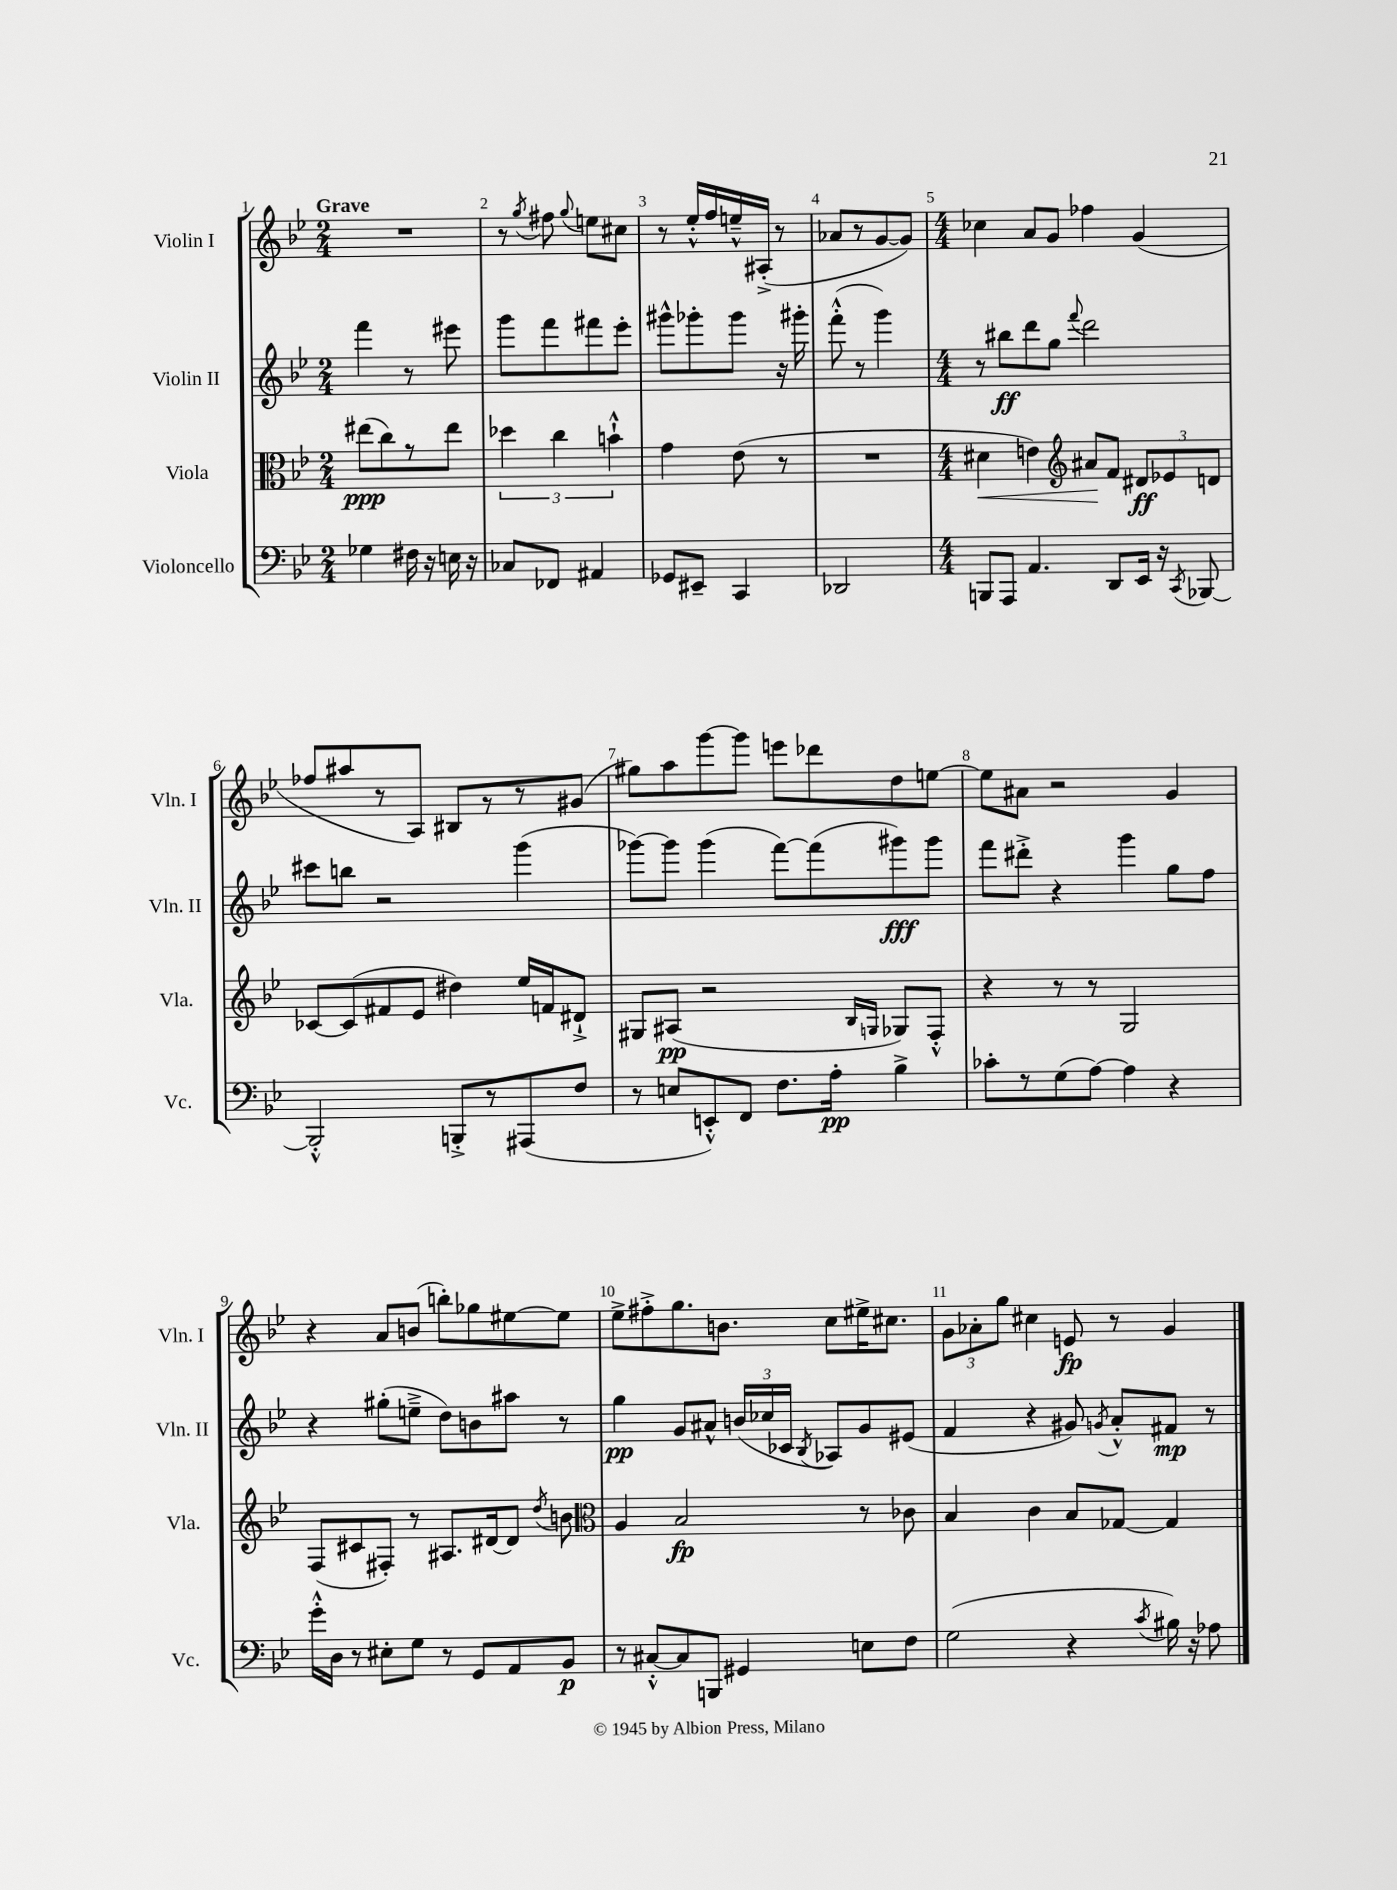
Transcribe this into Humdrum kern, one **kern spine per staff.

**kern	**dynam	**kern	**dynam	**kern	**dynam	**kern	**dynam
*part4	*part4	*part3	*part3	*part2	*part2	*part1	*part1
*staff4	*staff4	*staff3	*staff3	*staff2	*staff2	*staff1	*staff1
*I"Violoncello	*	*I"Viola	*	*I"Violin II	*	*I"Violin I	*
*I'Vc.	*	*I'Vla.	*	*I'Vln. II	*	*I'Vln. I	*
*clefF4	*	*clefC3	*	*clefG2	*	*clefG2	*
*k[b-e-]	*	*k[b-e-]	*	*k[b-e-]	*	*k[b-e-]	*
*M2/4	*	*M2/4	*	*M2/4	*	*M2/4	*
=1	=1	=1	=1	=1	=1	=1	=1
!	!	!	!	!	!	!LO:TX:a:B:t=Grave	!
4G-X\	.	(8ee#X\L	ppp	4fff\	.	2r	.
.	.	8cc\)	.	.	.	.	.
16F#X\	.	8r	.	8r	.	.	.
16r	.	.	.	.	.	.	.
16En\	.	8ee#\J	.	8eee#X\	.	.	.
16r	.	.	.	.	.	.	.
=2	=2	=2	=2	=2	=2	=2	=2
8C-X/L	.	6dd-X\	.	8ggg\L	.	8r	.
.	.	.	.	.	.	8qgg/	.
8FF-X/J	.	.	.	8fff\	.	8ff#X\	.
.	.	6cc\	.	.	.	.	.
.	.	.	.	.	.	8qqgg/	.
4AA#X/	.	.	.	8fff#X\	.	8een\L	.
.	.	6bn`^^\	.	.	.	.	.
.	.	.	.	8eee-'\J	.	8cc#X\J	.
=3	=3	=3	=3	=3	=3	=3	=3
8GG-X/L	.	4g\	.	8ggg#X^^\L	.	8r	.
8EE#X~/J	.	.	.	8ggg-X'\	.	16ee-'^^/LL	.
.	.	.	.	.	.	16ff/	.
4CC/	.	(8e-\	.	8ggg-\J	.	16een~^^/	.
.	.	.	.	.	.	(16A#X'^/JJ	.
.	.	8r	.	16r	.	8r	.
.	.	.	.	16ggg#X'\	.	.	.
=4	=4	=4	=4	=4	=4	=4	=4
2DD-X/	.	2r	.	(8fff'^^\	.	8a-X/L	.
.	.	.	.	8r	.	8r	.
.	.	.	.	4ggg\)	.	[8g/	.
.	.	.	.	.	.	8g/J])	.
=5	=5	=5	=5	=5	=5	=5	=5
*M4/4	*	*M4/4	*	*M4/4	*	*M4/4	*
!	!	!	!LO:HP:b	!	!	!	!
8BBBn/L	.	4d#X\	<	8r	.	4cc-X\	.
8AAA/J	.	.	.	8bb#X\L	ff	.	.
4.AA/	.	4en\)	.	8ddd\	.	8a/L	.
.	.	.	.	8gg\J	.	8g/J	.
*	*	*clefG2	*	*	*	*	*
.	.	.	.	8qqfff/	.	.	.
.	.	8a#X/L	.	2ddd\	.	4ff-X\	.
8DD/L	.	8f/J	[	.	.	.	.
16EE-/Jk	.	12d#X/L	ff	.	.	(4g/	.
16r	.	.	.	.	.	.	.
.	.	12e-X/	.	.	.	.	.
8qCC/	.	.	.	.	.	.	.
[8BBB-X/	.	.	.	.	.	.	.
.	.	12dn/J	.	.	.	.	.
!!LO:LB:g=z
=6	=6	=6	=6	=6	=6	=6	=6
2BBB-'^^/]	.	[8c-X/L	.	8ccc#X\L	.	8ff-X/L	.
.	.	(8c-/]	.	8bbn\J	.	8aa#X/	.
.	.	8f#X/	.	2r	.	8r	.
.	.	8e-/J	.	.	.	8A/J)	.
8BBBn'^/L	.	4dd#X\)	.	.	.	8B#X/L	.
8r	.	.	.	.	.	8r	.
(8AAA#X/	.	16ee-/LL	.	(4ggg\	.	8r	.
.	.	16fn/J	.	.	.	.	.
8F/J	.	8d#X`^/J	.	.	.	(8g#X/J	.
=7	=7	=7	=7	=7	=7	=7	=7
8r	.	8G#X/L	.	[8ggg-X\L)	.	8gg#X\L)	.
8En/L	.	(8A#X/J	pp	8ggg-\J]	.	8aa\	.
8EEn'^^/)	.	2r	.	(4ggg-\	.	[8ggg\	.
8FF/J	.	.	.	.	.	8ggg\J]	.
8.F\L	.	.	.	[8fff\L)	.	8eeen\L	.
.	.	.	.	(8fff\]	.	8ddd-X\	.
16A'\Jk	pp	.	.	.	.	.	.
.	.	16qqB-/LL	.	.	.	.	.
.	.	16qqGn/JJ	.	.	.	.	.
4B-^\	.	8G-X/L)	.	8ggg#X\)	fff	8dd\	.
.	.	8F'^^/J	.	8ggg#\J	.	[8een\J	.
=8	=8	=8	=8	=8	=8	=8	=8
8c-X'\L	.	4r	.	8fff\L	.	8ee\L]	.
8r	.	.	.	8ddd#X'^\J	.	8a#X\J	.
(8G\	.	8r	.	4r	.	2r	.
[8A\J)	.	8r	.	.	.	.	.
4A\]	.	2G/	.	4ggg\	.	.	.
4r	.	.	.	8gg\L	.	4g/	.
.	.	.	.	8ff\J	.	.	.
!!LO:LB:g=z
=9	=9	=9	=9	=9	=9	=9	=9
16g'^^\LL	.	(8F/L	.	4r	.	4r	.
16D\JJ	.	.	.	.	.	.	.
8r	.	8c#X/	.	.	.	.	.
8E#X'\L	.	8F#X'/J)	.	(8gg#X'\L	.	8a/L	.
8G\J	.	8r	.	8een~^\J	.	(8bn/J	.
8r	.	8.A#X/L	.	8dd\L)	.	8bbn'\L)	.
8GG/L	.	.	.	8bn\	.	8gg-X\	.
.	.	[16d#X/k	.	.	.	.	.
8AA/	.	8d#/J]	.	8aa#X\J	.	[8ee#X\	.
.	.	8qdd/	.	.	.	.	.
8BB-/J	p	8bn\	.	8r	.	8ee#\J]	.
=10	=10	=10	=10	=10	=10	=10	=10
*	*	*clefC3	*	*	*	*	*
8r	.	4A/	.	4gg\	pp	8ee-^\L	.
[8C#X'^^/L	.	.	.	.	.	8ff#X'^\	.
8C#/]	.	2B-/	fp	8g/L	.	8.gg\	.
8BBBn/J	.	.	.	8a#X^^/J	.	.	.
.	.	.	.	.	.	8.bn\J	.
4GG#X/	.	.	.	(24bn/LL	.	.	.
.	.	.	.	24cc-X/	.	.	.
.	.	.	.	24c-X/JJ	.	.	.
.	.	.	.	8qB-/	.	.	.
.	.	.	.	8A-X/L)	.	8cc\L	.
8En\L	.	8r	.	8g/	.	16ee#X^\K	.
.	.	.	.	.	.	8.cc#X\J	.
8F\J	.	8c-X\	.	(8e#X/J	.	.	.
=11	=11	=11	=11	=11	=11	=11	=11
(2G\	.	4B-/	.	4f/	.	12g\L	.
.	.	.	.	.	.	12a-X'\	.
.	.	.	.	.	.	12gg\J	.
.	.	4c\	.	4r	.	4cc#X\	.
4r	.	8B-/L	.	8g#X/)	.	8en/	fp
.	.	.	.	8qgn/	.	.	.
.	.	[8G-X/J	.	8a'^^/L	.	8r	.
8qc/	.	.	.	.	.	.	.
16B#X\)	.	4G-/]	.	8f#X/J	mp	4g/	.
16r	.	.	.	.	.	.	.
8A-X\	.	.	.	8r	.	.	.
==	==	==	==	==	==	==	==
*-	*-	*-	*-	*-	*-	*-	*-
